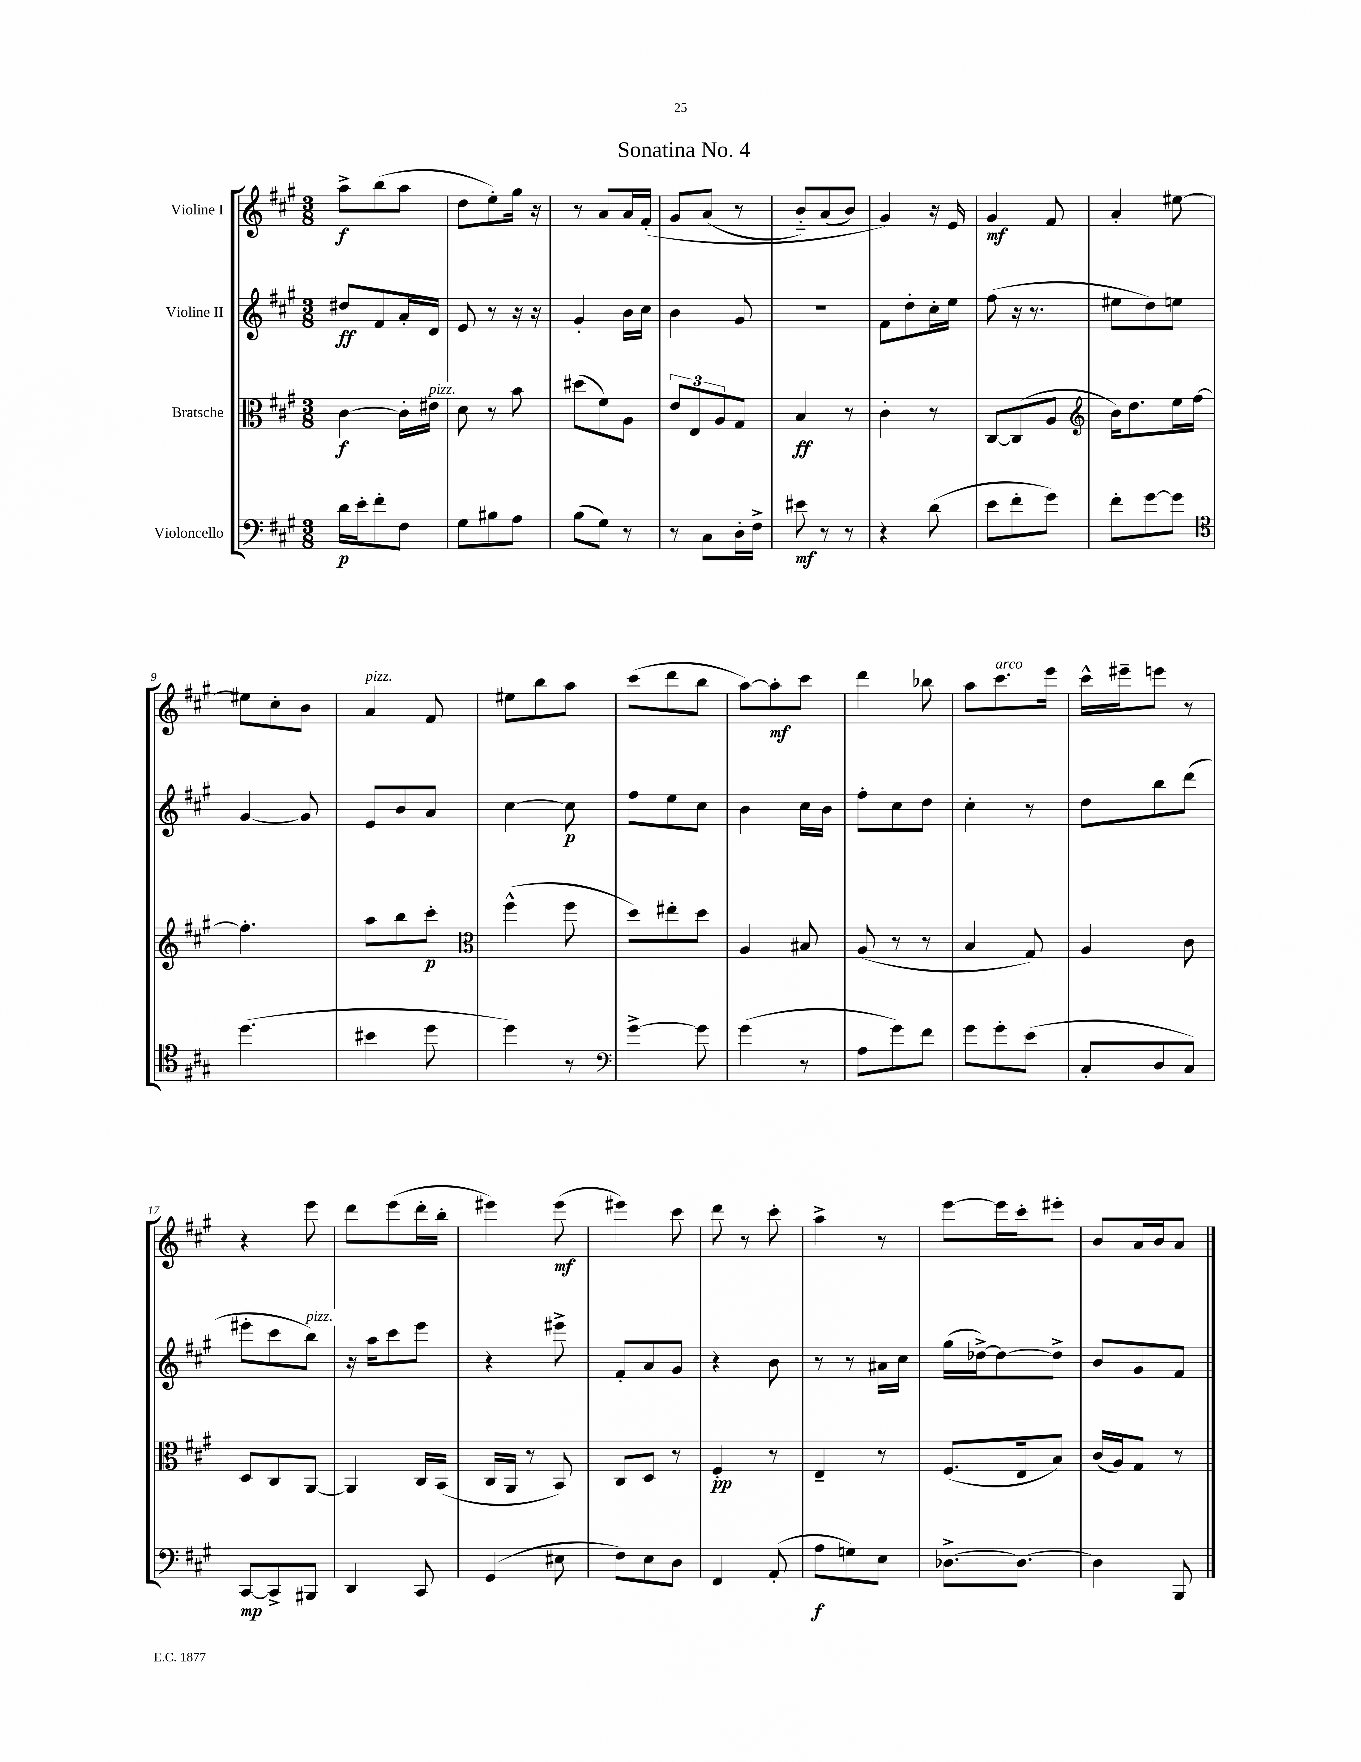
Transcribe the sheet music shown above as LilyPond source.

\header { title = "Sonatina No. 4" }
<<
\new StaffGroup <<
\new Staff = "s0" \with { instrumentName = "Violine I" } {
    \clef treble \key a \major \numericTimeSignature \time 3/8
    a''8->\f b''8( a''8 |
    d''8 e''8-.) gis''16 r16 |
    r8 a'8 a'16 fis'16-.\( |
    gis'8 a'8( r8 |
    b'8-_) a'8( b'8) |
    gis'4\) r16 e'16 |
    gis'4\mf fis'8 |
    a'4-. eis''8~ |
    eis''8 cis''8-. b'8 |
    a'4^\markup { \italic "pizz." } fis'8 |
    eis''8 b''8 a''8 |
    cis'''8( d'''8 b''8 |
    a''8~) a''8-.\mf cis'''8 |
    d'''4 bes''8 |
    a''8 cis'''8.^\markup { \italic "arco" } e'''16 |
    cis'''16-^ eis'''16-- e'''8 r8 |
    r4 e'''8 |
    d'''8 e'''8( d'''16-. b''16-. |
    eis'''4) eis'''8\mf( |
    eis'''4) cis'''8 |
    d'''8 r8 cis'''8-. |
    a''4-> r8 |
    e'''8~ e'''16 cis'''16-. eis'''8-. |
    b'8 a'16 b'16 a'8 \bar "|." |
}
\new Staff = "s1" \with { instrumentName = "Violine II" } {
    \clef treble \key a \major \numericTimeSignature \time 3/8
    dis''8\ff fis'8 a'16-. d'16 |
    e'8 r8 r16 r16 |
    gis'4-. b'16 cis''16 |
    b'4 gis'8 |
    r4. |
    fis'8 d''8-. cis''16-. e''16 |
    fis''8( r16 r8. |
    eis''8 d''8) e''8 |
    gis'4~ gis'8 |
    e'8 b'8 a'8 |
    cis''4~ cis''8\p |
    fis''8 e''8 cis''8 |
    b'4 cis''16 b'16 |
    fis''8-. cis''8 d''8 |
    cis''4-. r8 |
    d''8 b''8 d'''8( |
    eis'''8-. cis'''8 b''8^\markup { \italic "pizz." }) |
    r16 a''16 cis'''8 e'''8 |
    r4 eis'''8-> |
    fis'8-. a'8 gis'8 |
    r4 b'8 |
    r8 r8 ais'16 cis''16 |
    gis''16( des''16~->) des''8~ des''8-> |
    b'8 gis'8 fis'8 \bar "|." |
}
\new Staff = "s2" \with { instrumentName = "Bratsche" } {
    \clef alto \key a \major \numericTimeSignature \time 3/8
    cis'4~\f cis'16-. eis'16^\markup { \italic "pizz." } |
    d'8 r8 b'8 |
    dis''8( fis'8) a8 |
    \tuplet 3/2 { e'8 e8 a8 } gis8 |
    b4\ff r8 |
    cis'4-. r8 |
    cis8~ cis8( a8 |
    \clef treble b'16) d''8. e''16 fis''16~ |
    fis''4.-. |
    a''8 b''8 cis'''8-.\p |
    \clef alto fis''4-^( fis''8 |
    d''8) eis''8-. d''8 |
    a4 bis8 |
    a8( r8 r8 |
    b4 gis8) |
    a4 cis'8 |
    d8 cis8 a,8~ |
    a,4 cis16 b,16( |
    cis16 a,16 r8 b,8) |
    cis8 d8 r8 |
    fis4-.\pp r8 |
    e4-- r8 |
    fis8.( e16 b8) |
    cis'16( a16) gis8 r8 \bar "|." |
}
\new Staff = "s3" \with { instrumentName = "Violoncello" } {
    \clef bass \key a \major \numericTimeSignature \time 3/8
    d'16\p e'16-. fis'8-. fis8 |
    gis8 bis8 a8 |
    b8( gis8) r8 |
    r8 cis8 d16-. fis16-> |
    eis'8\mf r8 r8 |
    r4 d'8( |
    e'8 fis'8-. gis'8) |
    fis'8-. gis'8~ gis'8 |
    \clef tenor d''4.( |
    bis'4 d''8 |
    d''4) r8 |
    \clef bass gis'4~-> gis'8 |
    gis'4( r8 |
    a8 gis'8) fis'8 |
    gis'8 gis'8-. e'8( |
    cis8-. d8 cis8) |
    cis,8~\mp cis,8-> bis,,8 |
    d,4 cis,8 |
    gis,4( eis8 |
    fis8) e8 d8 |
    fis,4 a,8-.( |
    a8\f g8) e8 |
    des8.~-> des8.~ |
    des4 b,,8 \bar "|." |
}
>>
>>
